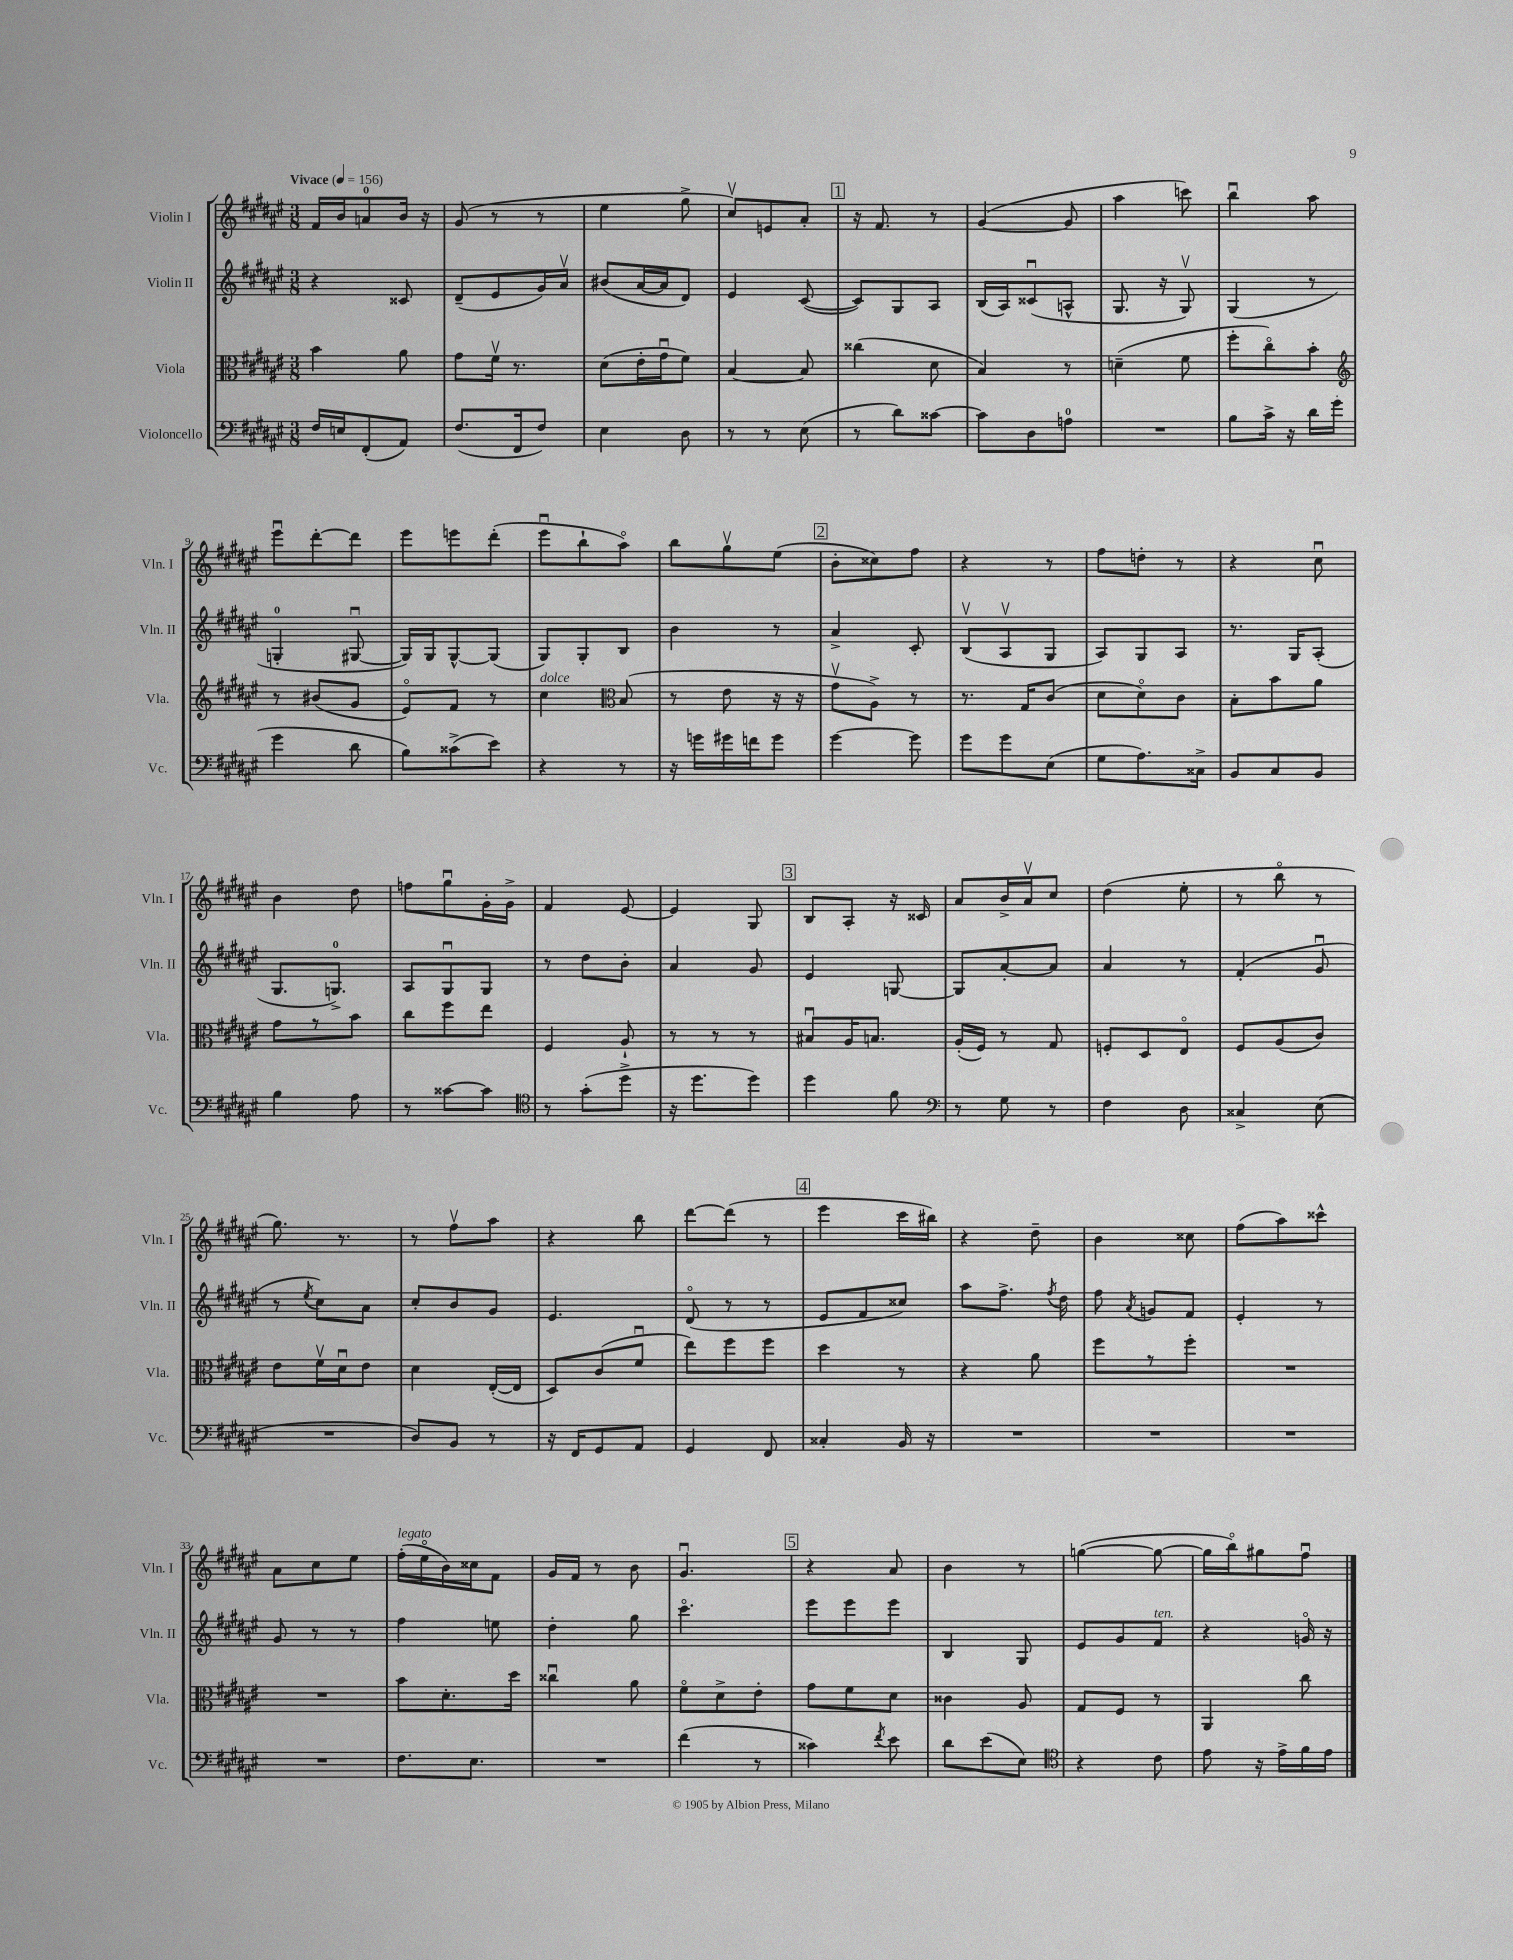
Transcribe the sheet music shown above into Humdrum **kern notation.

**kern	**kern	**kern	**kern
*part4	*part3	*part2	*part1
*staff4	*staff3	*staff2	*staff1
*I"Violoncello	*I"Viola	*I"Violin II	*I"Violin I
*I'Vc.	*I'Vla.	*I'Vln. II	*I'Vln. I
*clefF4	*clefC3	*clefG2	*clefG2
*k[f#c#g#d#a#e#]	*k[f#c#g#d#a#e#]	*k[f#c#g#d#a#e#]	*k[f#c#g#d#a#e#]
*M3/8	*M3/8	*M3/8	*M3/8
*MM156	*MM156	*MM156	*MM156
=1	=1	=1	=1
!	!	!	!LO:TX:a:B:t=Vivace
16F#/LL	4b\	4r	16f#/LL
16En/J	.	.	16b/J
(8FF#'/	.	.	8an/
8AA#/J)	8a#\	8c##X/	16b/Jk
.	.	.	16r
=2	=2	=2	=2
(8.F#/L	8g#\L	(8d#~/L	(8g#/
.	16f#v\Jk	8e#/	8r
16FF#/k	8.r	.	.
8F#/J)	.	16g#/L)	8r
.	.	16a#v/JJ	.
=3	=3	=3	=3
4E#\	(8d#\L	(8b#X/L	4ee#\
.	16e#'\L	[16a#/L	.
.	16g#u\J	16a#/J]	.
8D#\	8f#\J)	8d#/J)	8gg#^\
=4	=4	=4	=4
8r	[4B/	4e#/	8cc#v/L)
8r	.	.	8en/
(8E#\	8B/]	([8c#/	8a#'/J
!!LO:REH:place=s1:t=1
=5	=5	=5	=5
8r	(4cc##X\	8c#/L])	16r
.	.	.	8.f#/
8d#\L)	.	8G#/	.
[8c##X\J	8d#\	8A#/J	8r
=6	=6	=6	=6
8c##\L]	4B/)	(16B/LL	([4g#/
.	.	16A#/J)	.
8D#\	.	(8c##Xu/	.
8An\J	8r	8An^^/J	8g#/]
=7	=7	=7	=7
4.r	(4dn~\	8.G#/	4aa#\
.	.	16r	.
.	8f#\	8G#v/)	8cccn\)
=8	=8	=8	=8
8B\L	8ff#'\L	(4G#/	4bbu\
16c#^\Jk	8cc#\)	.	.
16r	.	.	.
16d#\LL	8b'\J	8r	8aa#\
(16g#\JJ	.	.	.
!!LO:LB:g=z
=9	=9	=9	=9
*	*clefG2	*	*
4g#\	8r	4Gn'/	8eee#u\L
.	(8b#X/L	.	[8ddd#'\
8d#\	8g#/J	[8G#Xu/	8ddd#\J]
=10	=10	=10	=10
8B\L)	8e#/L)	16G#/LL])	8eee#\L
.	.	16G#/J	.
(8c##X^\	8f#/J	[8G#^^/	8eeen\
8e#\J)	8r	(8G#/J]	(8ddd#'\J
=11	=11	=11	=11
!	!LO:TX:a:i:t=dolce	!	!
4r	4cc#\	8G#/L)	8eee#u\L
.	.	8G#'/	8bb`\
*	*clefC3	*	*
8r	(8B/	8B/J	8aa#\J)
=12	=12	=12	=12
16r	8r	4b\	8bb\L
16gn\LL	.	.	.
16g#X\	8e#\	.	8gg#v\
16fn\J	.	.	.
8g#\J	16r	8r	(8ee#\J
.	16r	.	.
!!LO:REH:place=s1:t=2
=13	=13	=13	=13
[4g#\	8g#v\L	4a#^/	8b'\L
.	8A#^\J)	.	8cc##X\)
8g#\]	8r	8c#'/	8ff#\J
=14	=14	=14	=14
8g#\L	8.r	(8Bv/L	4r
8g#\	.	8A#v/	.
.	16G#/KL	.	.
(8E#\J	(8c#/J	8G#/J	8r
=15	=15	=15	=15
8G#\L	8d#\L	8A#/L)	8ff#\L
8.A#\)	8d#\)	8G#/	8ddn'\J
.	8c#\J	8A#/J	8r
16C##X^\Jk	.	.	.
=16	=16	=16	=16
8BB/L	8B'\L	8.r	4r
8C#/	8b\	.	.
.	.	16G#/KL	.
8BB/J	8a#\J	(8A#'/J	8cc#u\
!!LO:LB:g=z
=17	=17	=17	=17
4B\	8g#\L	8.G#/L	4b\
.	8r	.	.
.	.	8.Gn^/J)	.
8A#\	8b\J	.	8dd#\
=18	=18	=18	=18
8r	8cc#\L	8A#/L	8ffn\L
[8c##X\L	8ff#\	8G#u/	8gg#u\
8c##\J]	8ee#\J	8G#/J	16g#'\L
.	.	.	16g#^\JJ
=19	=19	=19	=19
*clefC4	*	*	*
8r	4F#/	8r	4f#/
(8g#'\L	.	8dd#\L	.
8dd#^\J	8A#`/	8b'\J	[8e#/
=20	=20	=20	=20
16r	8r	4a#/	4e#/]
8.dd#\L	.	.	.
.	8r	.	.
8dd#\J)	8r	8g#/	8G#/
!!LO:REH:place=s1:t=3
=21	=21	=21	=21
4dd#\	8B#Xu/L	4e#/	8B/L
.	16A#/K	.	8A#'/J
.	8.Bn/J	.	.
8f#\	.	[8Gn/	16r
.	.	.	16c##X/
=22	=22	=22	=22
*clefF4	*	*	*
8r	(16A#'/LL	8G/L]	8a#/L
.	16F#/JJ)	.	.
8G#\	8r	[8a#'/	16b^/L
.	.	.	16a#v/J
8r	8G#/	8a#/J]	8cc#/J
=23	=23	=23	=23
4F#\	8Fn'/L	4a#/	(4dd#\
.	8D#/	.	.
8D#\	8E#/J	8r	8ee#'\
=24	=24	=24	=24
4C##X^/	8F#/L	(4f#'/	8r
.	(8A#/	.	8bb\
(8E#\	8c#/J)	8g#u/	8r
!!LO:LB:g=z
=25	=25	=25	=25
4.r	8e#\L	8r	8.gg#\)
.	.	8qee#/	.
.	16f#v\L	8cc#\L)	.
.	16d#u\J	.	8.r
.	8e#\J	8a#\J	.
=26	=26	=26	=26
8D#/L)	4d#\	8cc#'/L	8r
8BB/J	.	8b/	8ff#v\L
8r	([16E#'/LL	8g#/J	8aa#\J
.	16E#/JJ]	.	.
=27	=27	=27	=27
16r	8D#/L)	4.e#/	4r
16FF#/KL	.	.	.
8GG#/	(8c#/	.	.
8AA#/J	8f#u/J	.	8bb\
=28	=28	=28	=28
4GG#/	8ee#\L)	(8d#/	[8ddd#\L
.	8ff#\	8r	(8ddd#\J]
8FF#/	8ff#\J	8r	8r
!!LO:REH:place=s1:t=4
=29	=29	=29	=29
4C##X'/	4dd#\	8e#/L	4eee#\
.	.	8f#/	.
16BB/	8r	8cc##X/J)	16ccc#\LL
16r	.	.	16bb#X\JJ)
=30	=30	=30	=30
4.r	4r	8aa#\L	4r
.	.	8.ff#^\J	.
.	8a#\	.	8dd#~\
.	.	8qff#/	.
.	.	16dd#\	.
=31	=31	=31	=31
4.r	8ff#\L	8ff#\	4b\
.	.	8qa#/	.
.	8r	8gn/L	.
.	8ff#'\J	8f#/J	8cc##X\
=32	=32	=32	=32
4.r	4.r	4e#'/	(8ff#\L
.	.	.	8aa#\)
.	.	8r	8ccc##X^^\J
!!LO:LB:g=z
=33	=33	=33	=33
4.r	4.r	8g#/	8a#\L
.	.	8r	8cc#\
.	.	8r	8ee#\J
=34	=34	=34	=34
!	!	!	!LO:TX:a:i:t=legato
8.F#\L	8b\L	4ff#\	(16ff#'\LL
.	.	.	16ee#\
.	8.d#'\	.	16b\)
8.E#\J	.	.	16cc##X\J
.	.	8een\	8f#\J
.	16dd#\Jk	.	.
=35	=35	=35	=35
4.r	4cc##Xu\	4dd#'\	16g#/LL
.	.	.	16f#/JJ
.	.	.	8r
.	8a#\	8gg#\	8b\
=36	=36	=36	=36
(4f#\	8f#\L	4.ccc#\	4.g#u/
.	8d#^\	.	.
8r	8e#'\J	.	.
!!LO:REH:place=s1:t=5
=37	=37	=37	=37
4c##X\)	8g#\L	8eee#\L	4r
.	8f#\	8eee#\	.
8qf#/	.	.	.
8e#\	8d#\J	8eee#\J	8a#/
=38	=38	=38	=38
8d#\L	4c##X\	4B/	4b\
(8e#\	.	.	.
8E#\J)	8A#/	8G#/	8r
=39	=39	=39	=39
*clefC4	*	*	*
4r	8G#/L	8e#/L	([4ggn\
.	8F#/J	8g#/	.
!	!	!LO:TX:a:i:t=ten.	!
8c#\	8r	8f#/J	8gg\_
=40	=40	=40	=40
8e#\	4AA#/	4r	16gg\LL]
.	.	.	16bb\J)
16r	.	.	8gg#X\
16e#^\LL	.	.	.
16f#\	8cc#\	16gn/	8ff#u\J
16e#\JJ	.	16r	.
==	==	==	==
*-	*-	*-	*-
